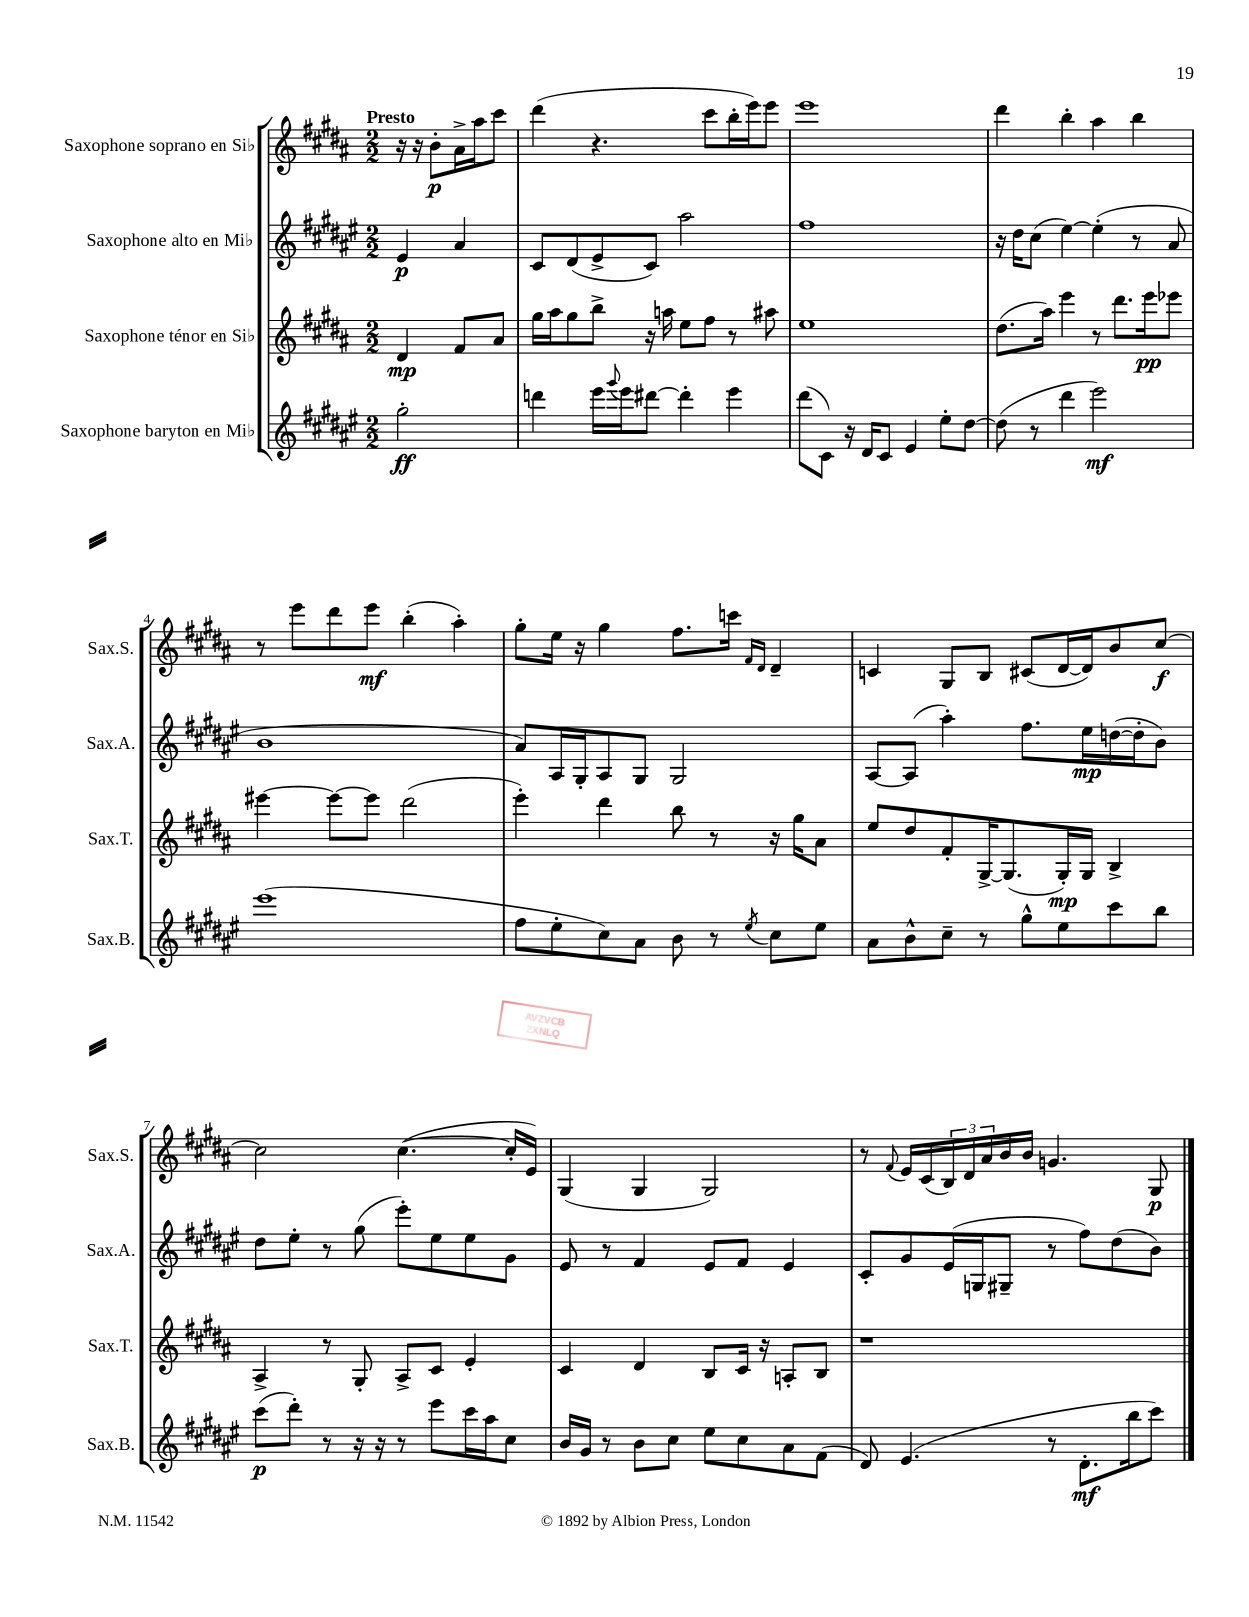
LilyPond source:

<<
\new StaffGroup <<
\new Staff = "s0" \with { instrumentName = "Saxophone soprano en Sib" shortInstrumentName = "Sax.S." } {
    \clef treble \key b \major \numericTimeSignature \time 2/2 \partial 2 \tempo "Presto"
    r16 r16 b'8-.\p ais'16-> ais''16 cis'''8 |
    dis'''4( r4. cis'''8 b''16-. e'''16) e'''8 |
    e'''1 |
    dis'''4 b''4-. ais''4 b''4 |
    r8 e'''8 dis'''8 e'''8\mf b''4-.( ais''4-.) |
    gis''8-. e''16 r16 gis''4 fis''8. c'''16 \grace { fis'16 dis'16 } dis'4-- |
    c'4 gis8 b8 cis'8( dis'16~ dis'16) b'8 cis''8~\f |
    cis''2 cis''4.~( cis''16-. e'16) |
    gis4( gis4 gis2) |
    r8 \appoggiatura { fis'8 } e'16 cis'16( \tuplet 3/2 { b16) dis'16 ais'16 } b'16 b'16 g'4. gis8\p \bar "|." |
}
\new Staff = "s1" \with { instrumentName = "Saxophone alto en Mib" shortInstrumentName = "Sax.A." } {
    \clef treble \key fis \major \numericTimeSignature \time 2/2 \partial 2
    eis'4\p ais'4 |
    cis'8 dis'8( eis'8-> cis'8) ais''2 |
    fis''1 |
    r16 dis''16 cis''8( eis''4~) eis''4-.( r8 ais'8 |
    b'1 |
    ais'8) ais16 gis16-. ais8 gis8 gis2 |
    ais8~ ais8( ais''4-.) fis''8. eis''16\mp d''16~( d''16-. b'8) |
    dis''8 eis''8-. r8 gis''8( eis'''8-.) eis''8 eis''8 gis'8 |
    eis'8 r8 fis'4 eis'8 fis'8 eis'4 |
    cis'8-. gis'8 eis'16( g16 gis8-- r8 fis''8) dis''8( b'8) \bar "|." |
}
\new Staff = "s2" \with { instrumentName = "Saxophone ténor en Sib" shortInstrumentName = "Sax.T." } {
    \clef treble \key b \major \numericTimeSignature \time 2/2 \partial 2
    dis'4\mp fis'8 ais'8 |
    gis''16 ais''16 gis''8 b''8-> r16 a''16 e''8 fis''8 r8 ais''8 |
    e''1 |
    dis''8.( ais''16) e'''4 r8 dis'''8. e'''16\pp ees'''8 |
    eis'''4~ eis'''8~ eis'''8 dis'''2( |
    e'''4-.) dis'''4 b''8 r8 r16 gis''16 ais'8 |
    e''8 dis''8 fis'8-. gis16~-> gis8.( gis16-.\mp) gis16 b4-> |
    ais4-> r8 gis8-. ais8-> cis'8 e'4-. |
    cis'4 dis'4 b8 cis'16 r16 a8-. b8 |
    r1 \bar "|." |
}
\new Staff = "s3" \with { instrumentName = "Saxophone baryton en Mib" shortInstrumentName = "Sax.B." } {
    \clef treble \key fis \major \numericTimeSignature \time 2/2 \partial 2
    gis''2-.\ff |
    d'''4 eis'''16 \appoggiatura { gis'''8 } eis'''16 dis'''8~ dis'''4-. eis'''4 |
    dis'''8( cis'8) r16 dis'16 cis'8 eis'4 eis''8-. dis''8~ |
    dis''8( r8 dis'''4 eis'''2\mf) |
    eis'''1( |
    fis''8 eis''8-. cis''8) ais'8 b'8 r8 \acciaccatura { eis''8 } cis''8 eis''8 |
    ais'8 b'8-^ cis''8-- r8 gis''8-^ eis''8 cis'''8 b''8 |
    cis'''8\p( dis'''8-.) r8 r16 r16 r8 eis'''8 cis'''16 ais''16 cis''8 |
    b'16 gis'16 r8 b'8 cis''8 eis''8 cis''8 ais'8 fis'8( |
    dis'8) eis'4.( r8 dis'8.-.\mf b''16 cis'''8) \bar "|." |
}
>>
>>
